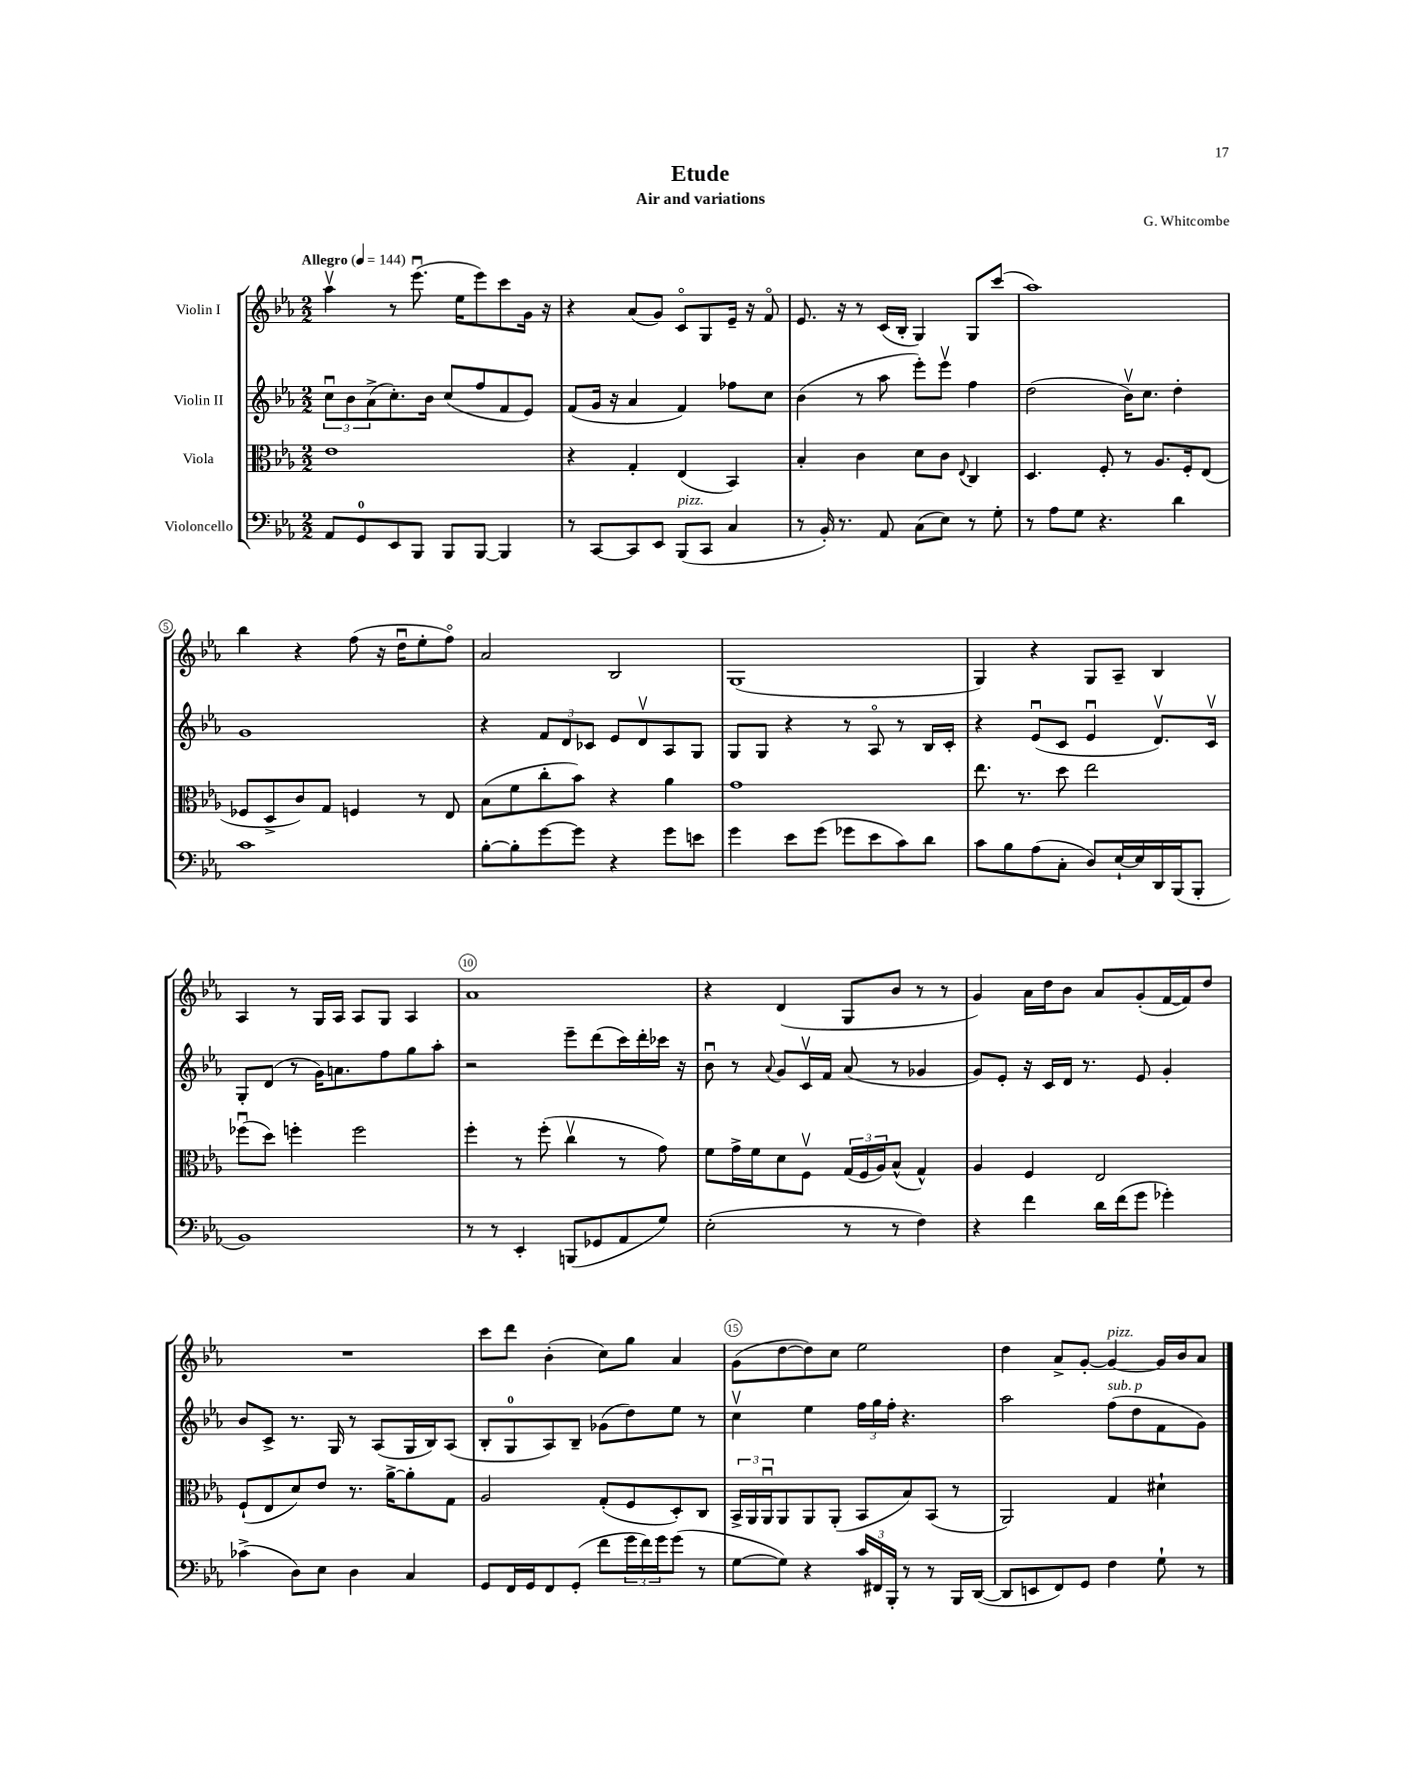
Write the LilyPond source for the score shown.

\header { title = "Etude" composer = "G. Whitcombe" subtitle = "Air and variations" }
<<
\new StaffGroup <<
\new Staff = "s0" \with { instrumentName = "Violin I" } {
    \clef treble \key ees \major \numericTimeSignature \time 2/2 \tempo "Allegro" 4 = 144
    aes''4\upbow r8 ees'''8.\downbow( ees''16 ees'''8) c'''8 g'16 r16 |
    r4 aes'8( g'8) c'8\flageolet g8 ees'16-- r16 f'8\flageolet |
    ees'8. r16 r8 c'16( bes16-. g4) g8 c'''8( |
    aes''1) |
    bes''4 r4 f''8( r16 d''16\downbow ees''8-. f''8\flageolet) |
    aes'2 bes2 |
    g1( |
    g4) r4 g8 aes8-- bes4 |
    aes4 r8 g16 aes16 aes8 g8 aes4 |
    aes'1 |
    r4 d'4( g8 bes'8 r8 r8 |
    g'4) aes'16 d''16 bes'8 aes'8 g'8-.( f'16~ f'16) d''8 |
    R1 |
    c'''8 d'''8 bes'4-.( c''8) g''8 aes'4 |
    g'8( d''8~ d''8) c''8 ees''2 |
    d''4 aes'8-> g'8~-. g'4~^\markup { \italic "pizz." } g'16 bes'16 aes'8 \bar "|." |
}
\new Staff = "s1" \with { instrumentName = "Violin II" } {
    \clef treble \key ees \major \numericTimeSignature \time 2/2
    \tuplet 3/2 { c''8\downbow bes'8 aes'8->( } c''8.-.) bes'16 c''8( f''8 f'8 ees'8) |
    f'8( g'16 r16 aes'4 f'4) fes''8 c''8 |
    bes'4( r8 aes''8 ees'''8-.) ees'''8\upbow f''4 |
    d''2( bes'16\upbow) c''8. d''4-. |
    g'1 |
    r4 \tuplet 3/2 { f'8 d'8 ces'8 } ees'8 d'8\upbow aes8 g8 |
    g8 g8 r4 r8 aes8\flageolet r8 bes16 c'16-. |
    r4 ees'8\downbow( c'8 ees'4\downbow d'8.\upbow) c'16\upbow |
    g8-. d'8( r8 g'16) a'8. f''8 g''8 aes''8-. |
    r2 ees'''8-- d'''8( c'''16) d'''16-. ces'''16 r16 |
    bes'8\downbow r8 \appoggiatura { aes'8 } g'8 c'16\upbow f'16 aes'8( r8 ges'4 |
    g'8) ees'8-. r16 c'16 d'16 r8. ees'8 g'4-. |
    bes'8 c'8-> r8. g16 r8 aes8( g16 bes16) aes8( |
    bes8-. g8-0 aes8) bes8-- ges'8( d''8) ees''8 r8 |
    c''4\upbow ees''4 \tuplet 3/2 { f''16 g''16 f''16-. } r4. |
    aes''2 f''8^\markup { \italic "sub. p" }( d''8 f'8 g'8) \bar "|." |
}
\new Staff = "s2" \with { instrumentName = "Viola" } {
    \clef alto \key ees \major \numericTimeSignature \time 2/2
    ees'1 |
    r4 g4-. ees4( bes,4) |
    bes4-. c'4 d'8 c'8 \appoggiatura { ees8 } c4 |
    d4. f8-. r8 aes8. f16-. ees8( |
    fes8 d8-> c'8) g8 f4 r8 ees8 |
    bes8( f'8 c''8-. bes'8) r4 aes'4 |
    g'1 |
    ees''8. r8. d''8 ees''2 |
    fes''8\downbow( d''8) f''4-. f''2 |
    f''4-. r8 f''8-.( c''4\upbow r8 g'8) |
    f'8 g'16-> f'16 d'8 f8\upbow \tuplet 3/2 { g16( f16 aes16) } bes8-^( g4-^) |
    aes4 f4 ees2 |
    f8-!( ees8 d'8) ees'8 r8. aes'16~-> aes'8-. g8 |
    aes2 g8-.( f8 d8-.) c8 |
    \tuplet 3/2 { bes,16-> aes,16 aes,16\downbow } aes,8 aes,8 aes,8-.( bes,8 bes8) bes,8( r8 |
    aes,2) g4 dis'4-! \bar "|." |
}
\new Staff = "s3" \with { instrumentName = "Violoncello" } {
    \clef bass \key ees \major \numericTimeSignature \time 2/2
    aes,8 g,8-0 ees,8 bes,,8 bes,,8 bes,,8~ bes,,4 |
    r8 c,8~ c,8 ees,8 bes,,8^\markup { \italic "pizz." }( c,8 c4 |
    r8 bes,16-.) r8. aes,8 c8( ees8) r8 g8-. |
    r8 aes8 g8 r4. d'4 |
    c'1 |
    bes8~-. bes8-. g'8~ g'8 r4 g'8 e'8 |
    g'4 ees'8 g'8( ges'8 ees'8 c'8) d'8 |
    c'8 bes8 aes8( c8-. d8) ees16~-! ees16 d,16 bes,,16( bes,,8-. |
    bes,1) |
    r8 r8 ees,4-. b,,8( ges,8 aes,8 g8) |
    ees2-.( r8 r8 f4) |
    r4 f'4 d'16 f'16( g'8 ges'4-.) |
    ces'4->( d8) ees8 d4 c4 |
    g,8 f,16 g,16 f,8 g,8-.( f'8 \tuplet 3/2 { g'16 f'16) g'16 } g'8( r8 |
    g8~ g8) r4 \tuplet 3/2 { c'16 fis,16 bes,,16-. } r8 r8 bes,,16 d,16~( |
    d,8 e,8 f,8) g,8 f4 g8-! r8 \bar "|." |
}
>>
>>
\layout { \context { \Score \override BarNumber.break-visibility = ##(#f #t #t) barNumberVisibility = #(every-nth-bar-number-visible 5) \override BarNumber.stencil = #(make-stencil-circler 0.1 0.3 ly:text-interface::print) } }
